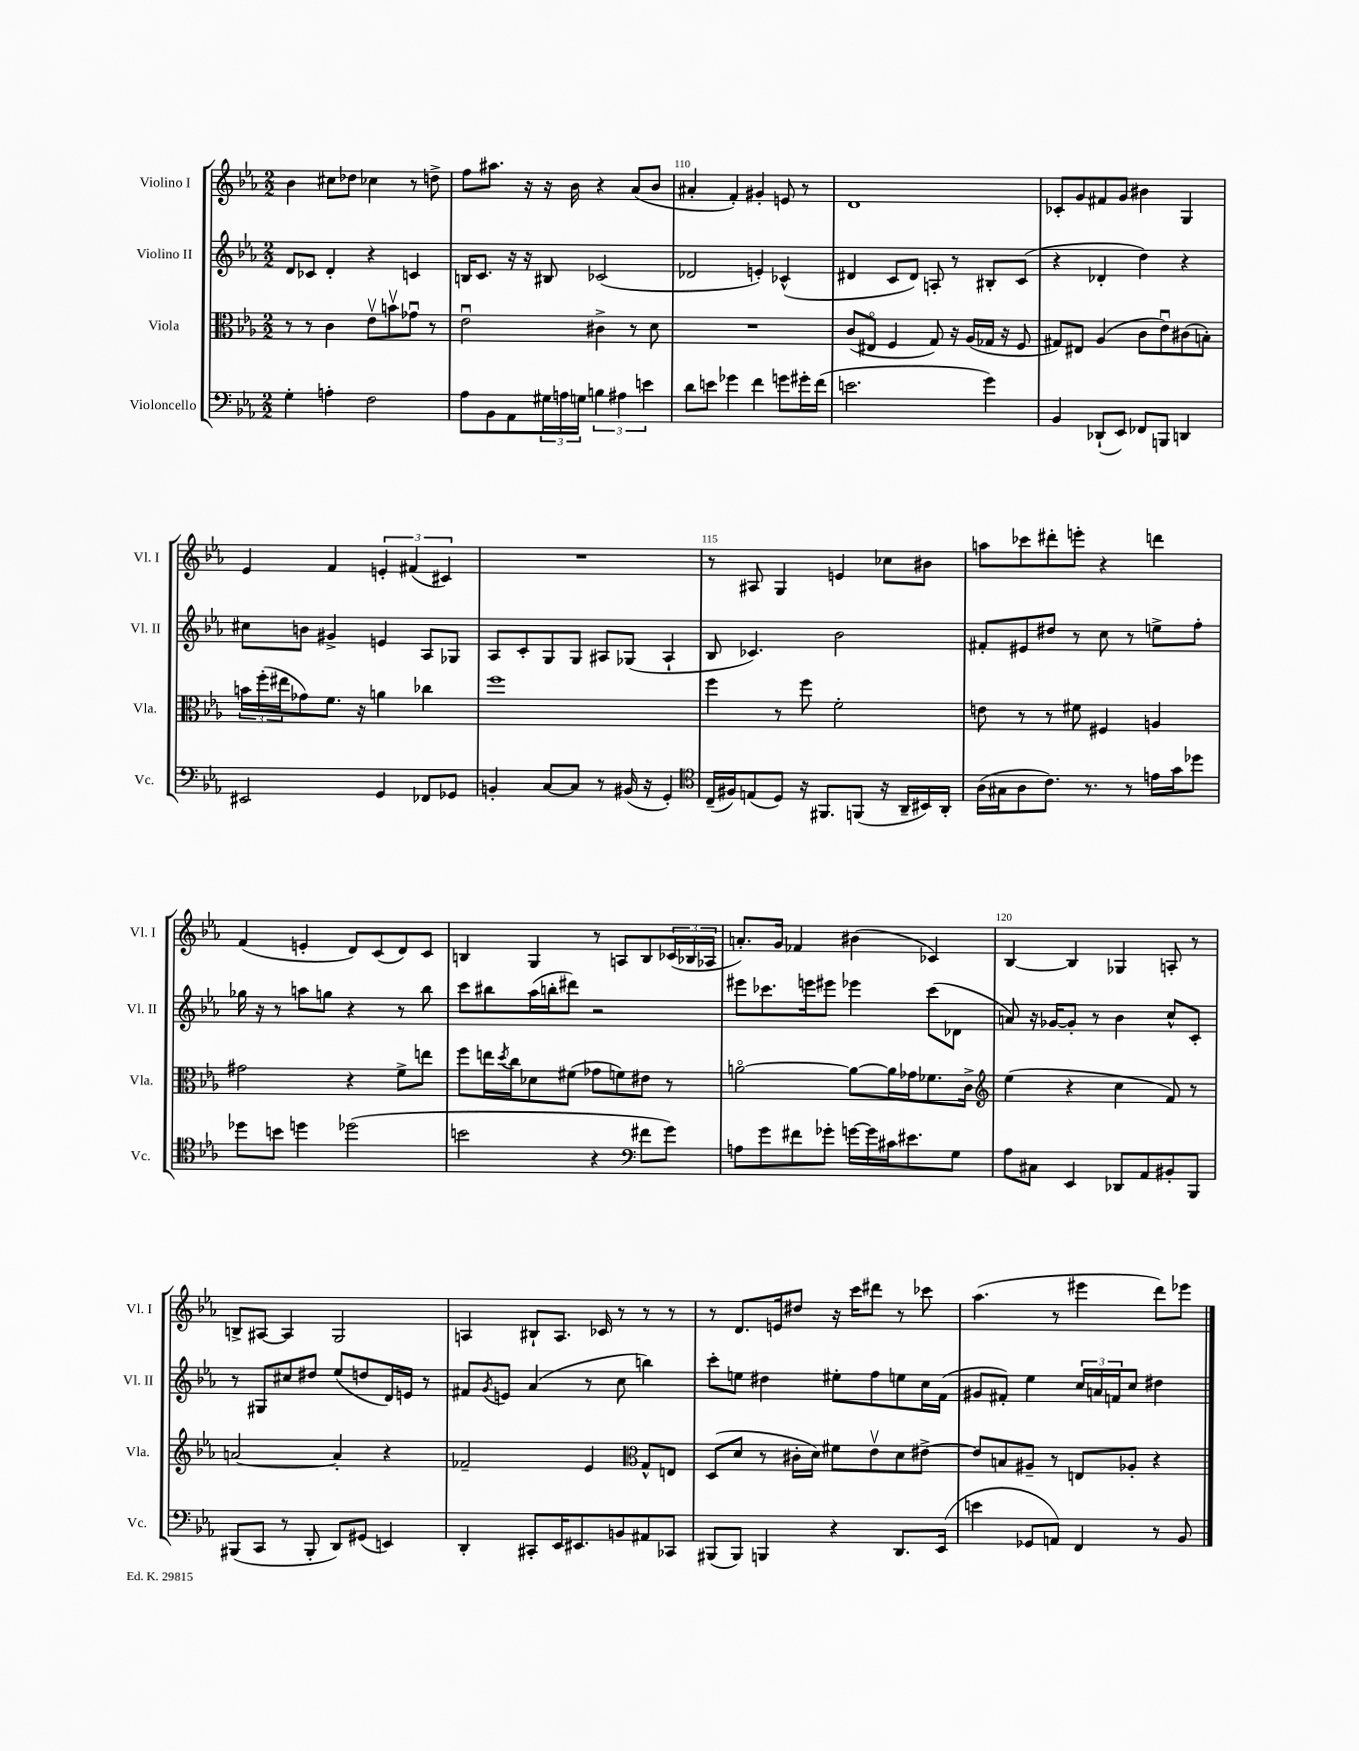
<<
\new StaffGroup <<
\new Staff = "s0" \with { instrumentName = "Violino I" shortInstrumentName = "Vl. I" } {
    \clef treble \key ees \major \numericTimeSignature \time 2/2
    bes'4 cis''8 des''8 ces''4 r8 d''8-> |
    f''8 ais''8. r16 r16 bes'16 r4 aes'8( bes'8 |
    ais'4-. f'4-.) gis'4-. e'8 r8 |
    d'1 |
    ces'8-. g'8 fis'8 g'8 bis'4 g4 |
    ees'4 f'4 \tuplet 3/2 { e'4-. fis'4( cis'4) } |
    R1 |
    r8 ais8 g4 e'4 ces''8 bis'8 |
    a''8 ces'''8 dis'''8-. e'''8-. r4 d'''4 |
    f'4( e'4-. d'8) c'8( d'8) c'8 |
    b4 g4 r8 a8 b8 \tuplet 3/2 { ces'16( bes16 aes16 } |
    a'8.-.) g'16 fes'4 bis'4( ces'4) |
    bes4~ bes4 ges4 a8-. r8 |
    b8-> ais8~ ais4 g2 |
    a4 bis8-! a8. ces'16 r8 r8 r8 |
    r8 d'8. e'16 dis''8 r16 c'''16 dis'''8 r8 ces'''8 |
    aes''4.( r8 eis'''4 d'''8) ees'''8 \bar "|." |
}
\new Staff = "s1" \with { instrumentName = "Violino II" shortInstrumentName = "Vl. II" } {
    \clef treble \key ees \major \numericTimeSignature \time 2/2
    d'8 ces'8 d'4-. r4 c'4 |
    b16 c'8. r16 r16 bis8 ces'2( |
    des'2 e'4-.) ces'4-^( |
    dis'4 c'8 dis'8) a8-. r8 bis8-. c'8( |
    r4 des'4-. d''4) r4 |
    cis''8 b'8 gis'4-> e'4 aes8 ges8 |
    aes8 c'8-. g8 g8 ais8 ges8( ais4-! |
    bes8 ces'4.) bes'2 |
    fis'8-. eis'8 dis''8 r8 c''8 r8 e''8-> f''8-. |
    ges''16 r16 r8 a''8 g''8 r4 r8 bes''8 |
    c'''8 bis''8 aes''16( b''16-. dis'''8) r2 |
    eis'''8 ces'''8. e'''16 eis'''8 ees'''4 ces'''8( des'8 |
    a'8) r16 ges'16~ ges'8-. r8 bes'4 c''8-^ c'8-. |
    r8 gis8 cis''8 dis''8 ees''8( d''8 d'16) e'16 r8 |
    fis'8 \acciaccatura { g'8 } e'8 aes'4( r8 c''8 b''4) |
    c'''8-. e''8 dis''4 eis''8-. f''8 e''8 c''16 f'16( |
    gis'8 fis'8-.) ees''4 \tuplet 3/2 { c''16 a'16 f'16 } c''8 dis''4 \bar "|." |
}
\new Staff = "s2" \with { instrumentName = "Viola" shortInstrumentName = "Vla." } {
    \clef alto \key ees \major \numericTimeSignature \time 2/2
    r8 r8 c'4 ees'8\upbow b'8\upbow ges'8\downbow r8 |
    ees'2\downbow cis'4-> r8 d'8 |
    R1 |
    c'8( eis8\flageolet f4 g8) r16 aes16( ges16 r16 f8 |
    gis8) eis8 aes4( c'8 ees'8\downbow) cis'8( b8-.) |
    \tuplet 3/2 { b'16 f''16-.( eis''16 } ges'8) f'8. r16 a'4 ces''4 |
    f''1 |
    f''4 r8 f''8 f'2-. |
    e'8 r8 r8 fis'8 fis4 a4 |
    gis'2 r4 f'8-> e''8 |
    f''8 e''16 \acciaccatura { d''8 } c''16 des'8 fis'8( ges'8 f'8) eis'8 r8 |
    a'2~\flageolet a'8~ a'16 ges'16 fes'8. c'16-> |
    \clef treble ees''4( r4 c''4 f'8) r8 |
    a'2~ a'4-. r4 |
    fes'2-- ees'4 \clef alto g8-^ e8 |
    d8( d'8 r8 cis'16-. d'16) fis'8 ees'8\upbow d'8 eis'8~-> |
    eis'8 b8 ais8-- r8 e8 aes8-. r4 \bar "|." |
}
\new Staff = "s3" \with { instrumentName = "Violoncello" shortInstrumentName = "Vc." } {
    \clef bass \key ees \major \numericTimeSignature \time 2/2
    g4-. a4-. f2 |
    aes8 bes,8 aes,8 \tuplet 3/2 { gis16 a16 g16 } \tuplet 3/2 { b4 ais4 e'4 } |
    d'8 e'8 ges'4 f'4 g'8 gis'16-. f'16( |
    e'2. g'4) |
    bes,4 des,8-!( ees,8) fes,8 b,,8 d,4 |
    eis,2 g,4 fes,8 ges,8 |
    b,4-. c8~ c8 r8 bis,16( r16 g,4-.) |
    \clef tenor c16--( fis16) e8( d8) r16 fis,8. f,8( r16 aes,16-- bis,16) aes,16-. |
    aes16( gis16 aes8 c'8.) r8. r8 e'16 g'16 des''8 |
    des''8 b'8 d''4 des''2( |
    b'2 r4 \clef bass fis'8 g'8) |
    a8 g'8 fis'8 ges'8-. g'16~ g'16 cis'16 eis'8. g8 |
    aes8 cis8 ees,4 des,8 aes,8 bis,8-. bes,,8 |
    bis,,8( c,8 r8 bis,,8-. d,8) gis,8( e,4) |
    d,4-. cis,8-. ees,16 eis,8. b,8 ais,8 ces,8 |
    bis,,8( bis,,8) b,,4 r4 d,8. ees,16( |
    e'4 ges,8 a,8) f,4 r8 bes,8 \bar "|." |
}
>>
>>
\layout { \context { \Score currentBarNumber = #108 \override BarNumber.break-visibility = ##(#f #t #t) barNumberVisibility = #(every-nth-bar-number-visible 5) } }
